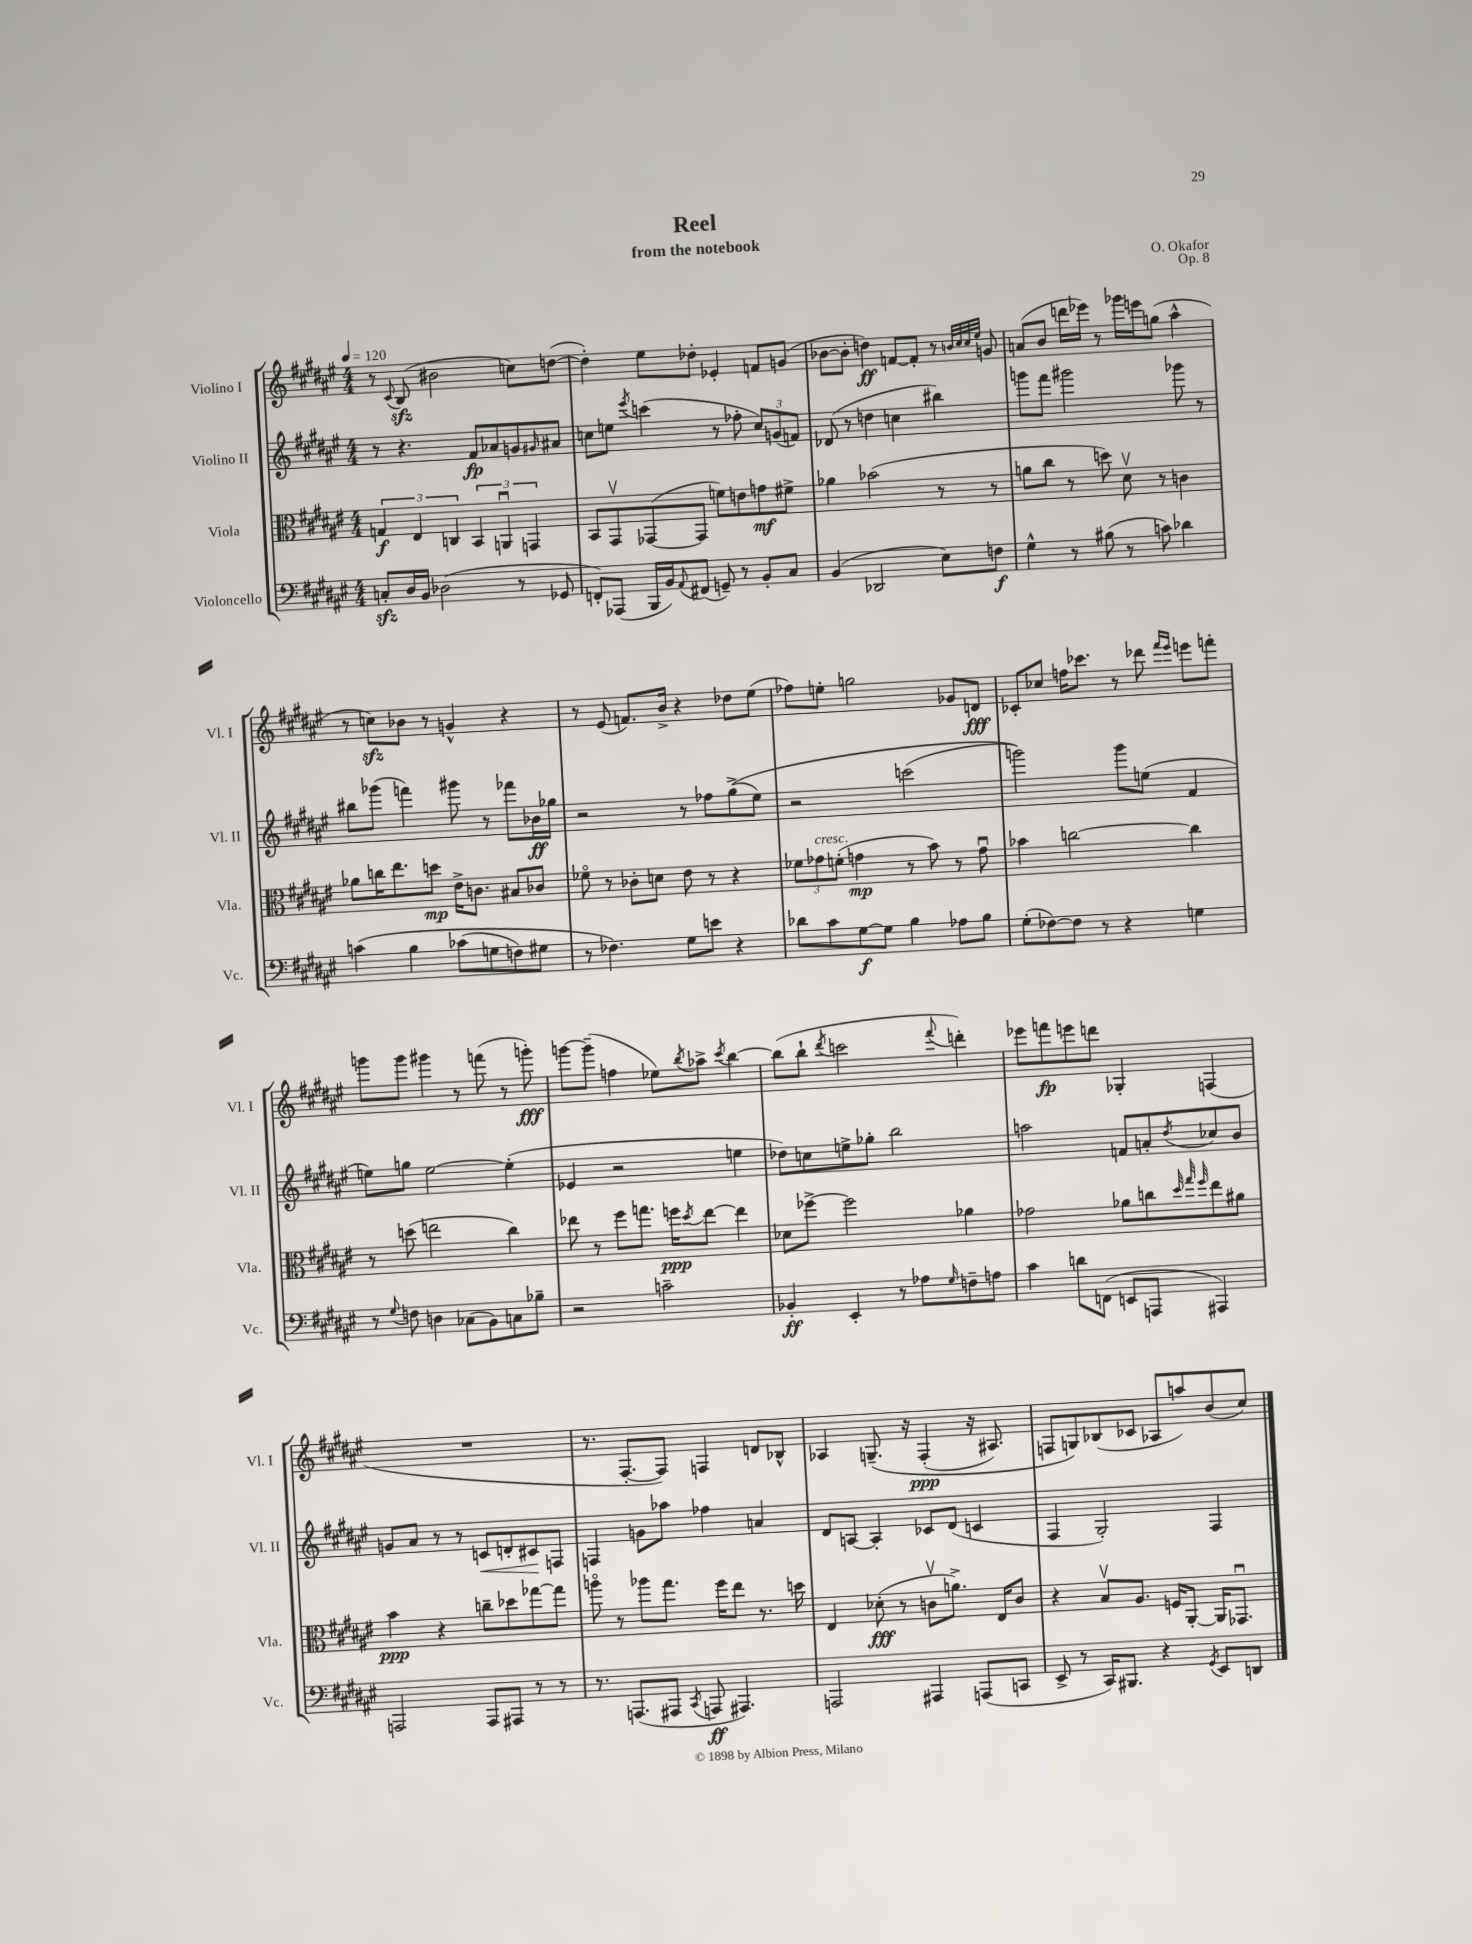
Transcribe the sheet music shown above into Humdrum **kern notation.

**kern	**dynam	**kern	**dynam	**kern	**dynam	**kern	**dynam
*part4	*part4	*part3	*part3	*part2	*part2	*part1	*part1
*staff4	*staff4	*staff3	*staff3	*staff2	*staff2	*staff1	*staff1
*I"Violoncello	*	*I"Viola	*	*I"Violino II	*	*I"Violino I	*
*I'Vc.	*	*I'Vla.	*	*I'Vl. II	*	*I'Vl. I	*
*clefF4	*	*clefC3	*	*clefG2	*	*clefG2	*
*k[f#c#g#d#a#e#]	*	*k[f#c#g#d#a#e#]	*	*k[f#c#g#d#a#e#]	*	*k[f#c#g#d#a#e#]	*
*M4/4	*	*M4/4	*	*M4/4	*	*M4/4	*
*MM120	*	*MM120	*	*MM120	*	*MM120	*
=1	=1	=1	=1	=1	=1	=1	=1
8Cnzz'/L	.	6Gn/	f	8r	.	8r	.
.	.	.	.	.	.	8qqc#/	.
16D#/L	.	.	.	4.r	.	(8Bzz/	.
.	.	6E#/	.	.	.	.	.
16BB/JJ	.	.	.	.	.	.	.
(2D-X\	.	.	.	.	.	2b#X\	.
.	.	6Cn/	.	.	.	.	.
.	.	6BB/	.	8f#/L	fp	.	.
.	.	.	.	8a-X/	.	.	.
.	.	6AAnu/	.	.	.	.	.
8r	.	.	.	8gn/	.	8ccn\L)	.
.	.	6GGn/	.	.	.	.	.
.	.	.	.	16qqg#X/	.	.	.
8GG-X/	.	.	.	8a#X/J	.	([8ddn\J	.
=2	=2	=2	=2	=2	=2	=2	=2
8FFn'/L)	.	8BB/L	.	8ccn\L	.	4dd'\])	.
(8AAA-X/J	.	8GG#v/	.	8een\J	.	.	.
.	.	.	.	8qeee#/	.	.	.
16BBB/LL	.	([8GG-X/	.	(4cccn\	.	8ee#\L	.
16BB/J)	.	.	.	.	.	.	.
8qqAA#/	.	.	.	.	.	.	.
(8FF#X/J	.	8GG-/J]	.	.	.	8dd-X'\J	.
8GGn~/)	.	8fn\L)	.	8r	.	4e-X'/	.
8r	.	8en\	.	8ff-X'\	.	.	.
8BB'/L	.	8gn\	mf	12cc/L)	.	8fn/L	.
.	.	.	.	(12gn/	.	.	.
8C#/J	.	8f#X^\J	.	.	.	(8gn/J	.
.	.	.	.	12fn/J)	.	.	.
=3	=3	=3	=3	=3	=3	=3	=3
(4BB/	.	4a-X\	.	(8d-X/	.	[8b-X\L	.
.	.	.	.	8r	.	8b-'\J]	.
2DD-X/	.	(2b-X\	.	4ddn\	.	4ddn\)	ff
.	.	.	.	4ccn\	.	[8fn/L	.
.	.	.	.	.	.	8f'/J]	.
8E#\L)	.	8r	.	4bb#X\)	.	8r	.
.	.	.	.	.	.	32qqbn/LLL	.
.	.	.	.	.	.	32qqcc#/	.
.	.	.	.	.	.	32qqcc#/	.
.	.	.	.	.	.	32qqee#/JJJ	.
8Fn\J	f	8r	.	.	.	8gn/	.
=4	=4	=4	=4	=4	=4	=4	=4
4G#^^\	.	8an\L	.	8gggn\L	.	(8an/L	.
.	.	8cc#\J	.	8fff#\J	.	8b/J	.
8r	.	8r	.	2ggg#X\	.	16dddn\LL	.
.	.	.	.	.	.	16eee-X\JJ)	.
(8B#X\	.	8ddn\)	.	.	.	8r	.
8r	.	8d#v\	.	.	.	16ggg-X\LL	.
.	.	.	.	.	.	16eeen\J	.
8cn\)	.	8r	.	.	.	(8ggn\J	.
4d-X\	.	4cn\	.	8ggg-X\	.	4aa#^^\	.
.	.	.	.	8r	.	.	.
!!LO:LB:g=z
=5	=5	=5	=5	=5	=5	=5	=5
(4cn\	.	8a-X\L	.	8bb#X\L	.	8r	.
.	.	16ccn\K	.	(8ggg-X\J	.	8ccnzz\L)	.
.	.	8.ee#\	.	.	.	.	.
4B\	.	.	.	4fffn\)	.	8b-X\J	.
.	.	8ddn\J	mp	.	.	8r	.
(8c-X\L	.	16e#^\KL	.	8ggg#X\	.	4gn^^/	.
.	.	8.cn\J	.	.	.	.	.
8Gn\	.	.	.	8r	.	.	.
8Fn\)	.	8B#X/L	.	8fff-X\L	.	4r	.
8G#X\J	.	8c-X/J	.	16b-X\L	ff	.	.
.	.	.	.	16gg-X\JJ	.	.	.
=6	=6	=6	=6	=6	=6	=6	=6
8r	.	8f-X\	.	2r	.	8r	.
4.F-X\)	.	8r	.	.	.	(8e#/	.
.	.	8c-X'\L	.	.	.	8.fn/L)	.
.	.	8dn\J	.	.	.	.	.
.	.	.	.	.	.	16b^/Jk	.
8G#\L	.	8e#\	.	8r	.	4r	.
8en\J	.	8r	.	8ff-X\L	.	.	.
4r	.	4r	.	((8gg#^\	.	8dd-X\L	.
.	.	.	.	8ee#\J)	.	(8ee#\J	.
=7	=7	=7	=7	=7	=7	=7	=7
8d-X\L	.	12f-X\L	.	2r	.	8ff-X\L)	.
!	!	!LO:TX:a:i:t=cresc.	!	!	!	!	!
.	.	12g-X\	.	.	.	.	.
8c#\	.	.	.	.	.	8een'\J	.
.	.	(12fn'\J	.	.	.	.	.
[8G#\	f	4gn\	mp	.	.	2ggn\	.
8G#\J]	.	.	.	.	.	.	.
4B\	.	8r	.	(2cccn\	.	.	.
.	.	8b\)	.	.	.	.	.
8A-X\L	.	8r	.	.	.	8g-X/L	.
8B\J	.	8gu\	.	.	.	8dn/J	fff
=8	=8	=8	=8	=8	=8	=8	=8
(8G#'\L	.	4b-X\	.	2gggn\))	.	8c-X'/L	.
[8F-X\)	.	.	.	.	.	8cc-X/J	.
8F-\J]	.	[2ccn\	.	.	.	16ffn\KL	.
.	.	.	.	.	.	8.ccc-X\J	.
8r	.	.	.	.	.	.	.
4r	.	.	.	8ggg\L	.	8r	.
.	.	.	.	(8een\J	.	8ddd-X\	.
.	.	.	.	.	.	16qqfff#/LL	.
.	.	.	.	.	.	16qqeee#/JJ	.
4Gn\	.	4cc\]	.	4f#/	.	8eeen\L	.
.	.	.	.	.	.	8fffn'\J	.
!!LO:LB:g=z
=9	=9	=9	=9	=9	=9	=9	=9
8r	.	8r	.	8een\L)	.	8gggn\L	.
8qqG#/	.	.	.	.	.	.	.
8Fn\	.	(8ddn\	.	8ggn\J	.	8ggg\J	.
4Dn\	.	2een\	.	[2ee\	.	4ggg#X\	.
(8C-X\L	.	.	.	.	.	8r	.
8BB\)	.	.	.	.	.	(8fffn\	.
8Cn\	.	4cc#\)	.	(4ee'\]	.	8r	.
8B-X~\J	.	.	.	.	.	8gggn'\)	fff
=10	=10	=10	=10	=10	=10	=10	=10
2r	.	8ee-X\	.	4e-X/	.	[8gggn\L	.
.	.	8r	.	.	.	(8ggg~\J]	.
.	.	8ff#\L	.	2r	.	4ffn\	.
.	.	8.ggn\J	.	.	.	.	.
2cn~\	.	.	.	.	.	8ee-X\L)	.
.	.	16ffn\KL	ppp	.	.	.	.
.	.	8qdd#/	.	.	.	8qbb/	.
.	.	[8ee-\J	.	.	.	8aa-X^\J	.
.	.	.	.	.	.	8qccc#/	.
.	.	4ee-\]	.	4een\	.	[4bb\	.
=11	=11	=11	=11	=11	=11	=11	=11
4BB-X'/	ff	8d-X\L	.	8dd-X\L)	.	(8bb\L]	.
.	.	[8ff-X^\J	.	8ccn\	.	8bb`\J	.
.	.	.	.	.	.	8qddd#/	.
4EE#'/	.	2ff-\]	.	8een^\	.	2cccn\	.
.	.	.	.	8gg-X'\J	.	.	.
8r	.	.	.	2bb\	.	.	.
8A-X\L	.	.	.	.	.	.	.
16qqG#/	.	.	.	.	.	8qqfff#/	.
8Fn~\	.	4a-X\	.	.	.	4dddn'\)	.
8An\J	.	.	.	.	.	.	.
=12	=12	=12	=12	=12	=12	=12	=12
4c#\	.	2g-X\	.	2aan\	.	8eee-X\L	.
.	.	.	.	.	.	8fffn\	fp
8dn\L	.	.	.	.	.	8eeen\	.
(8FFn\J	.	.	.	.	.	8dddn\J	.
8EEn/L	.	8a-X\L	.	8fn/L	.	4G-X'/	.
8AAAn/J	.	8ccn\	.	8an'/	.	.	.
.	.	32qqdd#/	.	.	.	.	.
.	.	32qqgg#/	.	.	.	.	.
.	.	32qqff#/	.	8qdd#/	.	.	.
4AAA#X/)	.	8ee#\	.	8cc-X/	.	(4Fn/	.
.	.	8a#X\J	.	8b/J	.	.	.
!!LO:LB:g=z
=13	=13	=13	=13	=13	=13	=13	=13
2AAAn/	.	4b\	ppp	8gn/L	.	1r	.
.	.	.	.	8a#/J	.	.	.
.	.	4r	.	8r	.	.	.
.	.	.	.	8r	.	.	.
!	!	!	!	!	!LO:HP:b	!	!
8AAA/L	.	8ccn~\L	.	8cn/L	<	.	.
8AAA#X/J	.	8dd-X\	.	8dn'/	.	.	.
8r	.	[8gg-X\	.	8c#X/	.	.	.
8r	.	8gg-\J]	.	8Fn/J	[	.	.
=14	=14	=14	=14	=14	=14	=14	=14
8.r	.	8aan\	.	4Fn/	.	8.r	.
.	.	8r	.	.	.	.	.
(8.AAAn/L	.	.	.	.	.	[8.F#'/L	.
.	.	8aa-X\L	.	8gn\L	.	.	.
8AAA#X/J	.	8.gg#\J	.	8aa-X\J	.	8F#/J])	.
8qCC#/	.	.	.	.	.	.	.
8AAAn/	ff	.	.	4ff-X\	.	4Fn/	.
.	.	16ff#\KL	.	.	.	.	.
4.AAA#X/)	.	8ee#\J	.	.	.	.	.
.	.	8.r	.	4an/	.	8dn/L	.
.	.	.	.	.	.	8B-X^^/J	.
.	.	16ddn\	.	.	.	.	.
=15	=15	=15	=15	=15	=15	=15	=15
2AAAn/	.	4E#/	.	8d#/L	.	4A-X/	.
.	.	.	.	[8An/J	.	.	.
.	.	(8d-X'\	fff	4A'/]	.	(8.Gn~/	.
.	.	8r	.	.	.	.	.
.	.	.	.	.	.	16r	.
4AAA#X/	.	8cnv\L	.	8c-X/L	.	(4F#'/	ppp
.	.	8.an^\J)	.	(8d#/J	.	.	.
(8AAAn/L	.	.	.	4cn/	.	16r	.
.	.	16E#/KL	.	.	.	8.A#X/)	.
8CCn/J	.	8c/J	.	.	.	.	.
=16	=16	=16	=16	=16	=16	=16	=16
8EE#^/	.	4r	.	4F#/	.	8Fn/L	.
8r	.	.	.	.	.	8Gn/)	.
16CC#/KL)	.	8Bv/L	.	2G#'/)	.	(8B-X/	.
8.BBB#X/J	.	.	.	.	.	.	.
.	.	8.A#/J	.	.	.	8c-X/J	.
4r	.	.	.	.	.	8A-X/L	.
.	.	16Fn/KL	.	.	.	.	.
.	.	[8AA#'/J	.	.	.	8aan/)	.
8qGG#/	.	.	.	.	.	.	.
8EE#/L	.	16AA#/KL]	.	4F#/	.	(8b/	.
.	.	8.GG-Xu/J	.	.	.	.	.
8DDn/J	.	.	.	.	.	8cc#/J)	.
==	==	==	==	==	==	==	==
*-	*-	*-	*-	*-	*-	*-	*-
